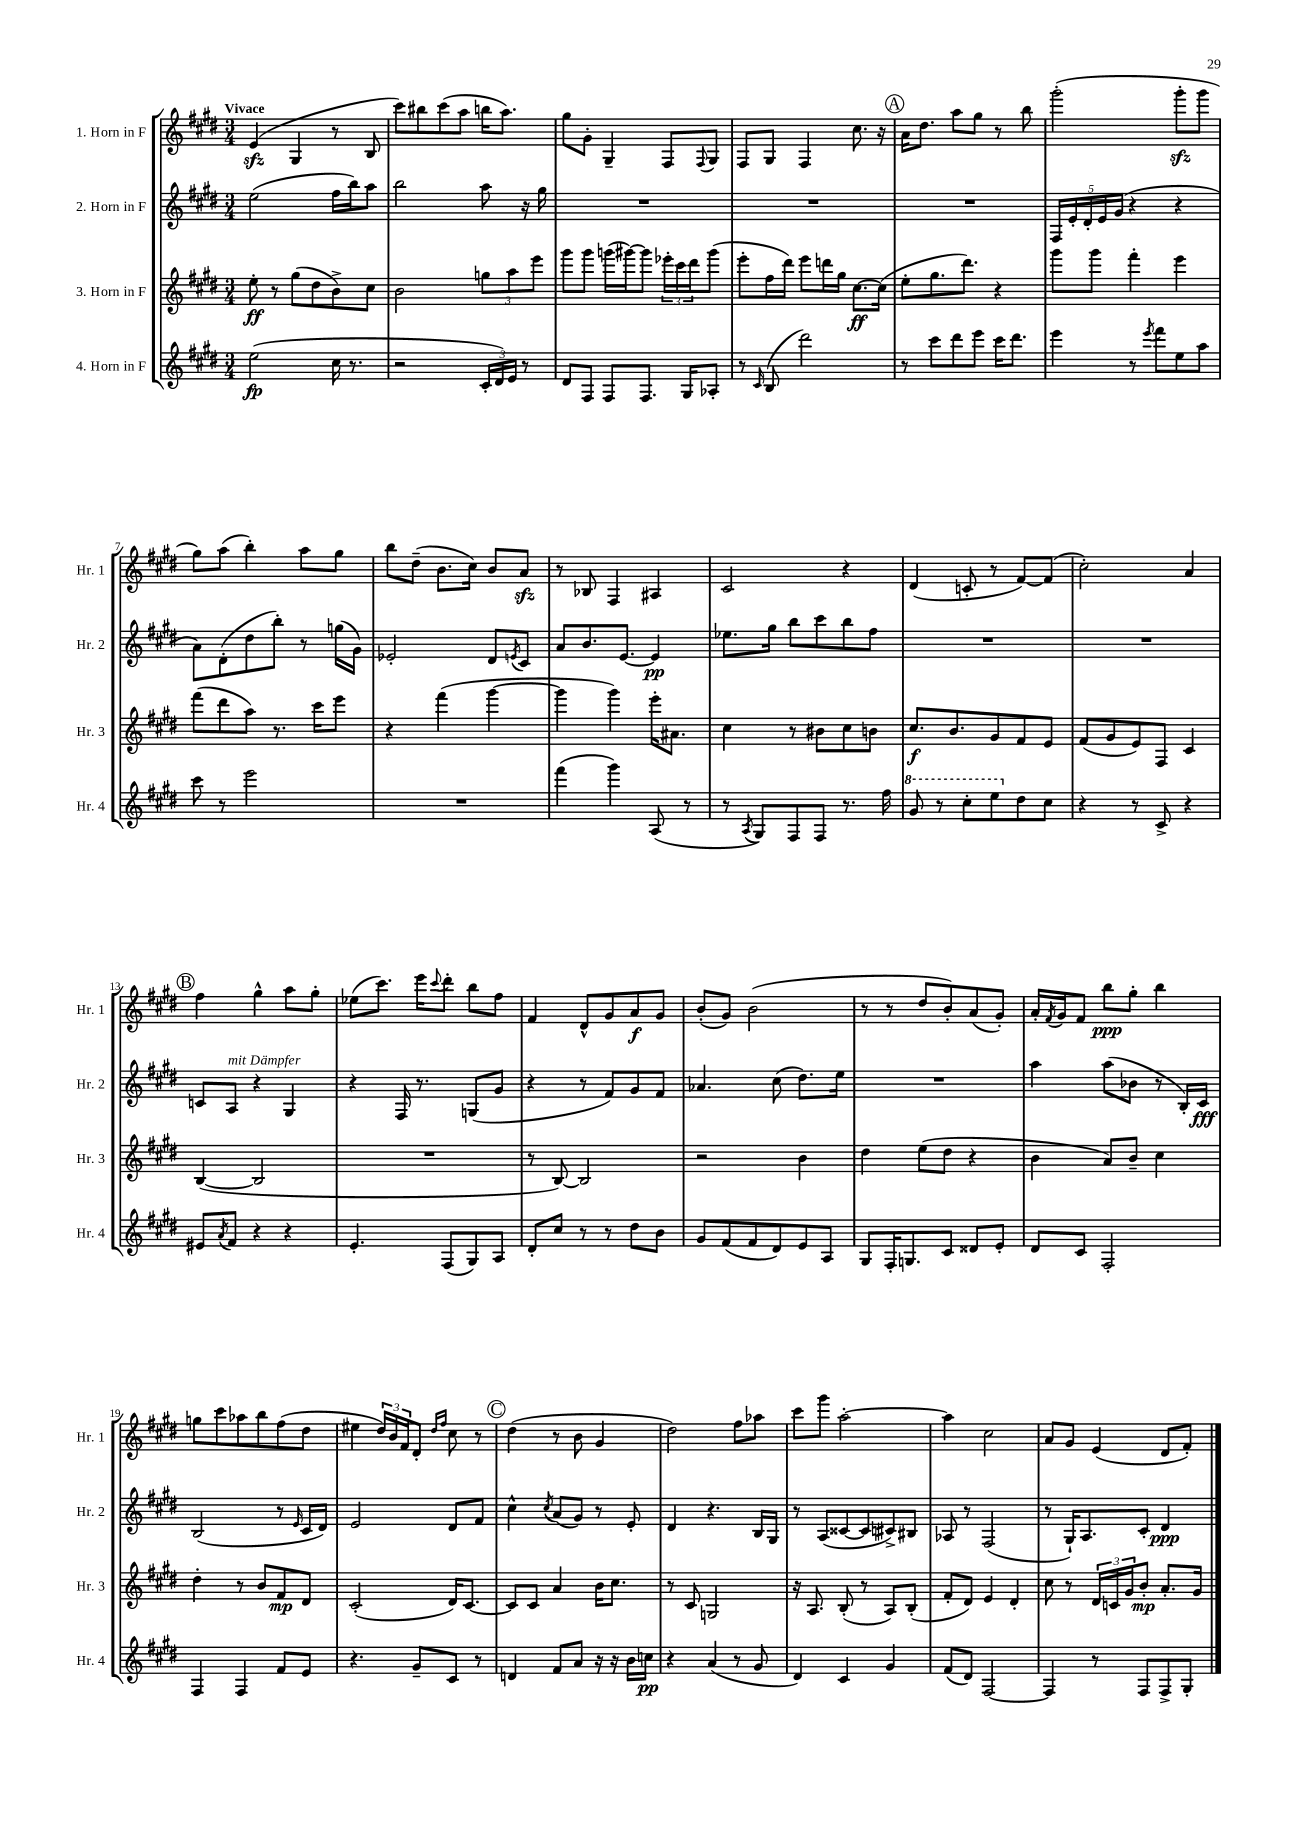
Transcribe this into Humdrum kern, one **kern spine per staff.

**kern	**kern	**kern	**kern
*staff4	*staff3	*staff2	*staff1
*clefG2	*clefG2	*clefG2	*clefG2
*k[f#c#g#d#]	*k[f#c#g#d#]	*k[f#c#g#d#]	*k[f#c#g#d#]
*M3/4	*M3/4	*M3/4	*M3/4
(2ee	8ee'	(2ee	(4e
.	8r	.	.
.	(8gg#	.	4G#
.	8dd#	.	.
16cc#	8b^)	16ff#	8r
8.r	.	16bb)	.
.	8cc#	8aa	8B
=	=	=	=
2r	2b	2bb	8ccc#)
.	.	.	8bb#
.	.	.	(8ccc#
.	.	.	8aa
24c#'	12gg	8aa	16bb
24d#)	.	.	.
.	.	.	8.aa)
24e	12aa	.	.
8r	.	16r	.
.	12eee	.	.
.	.	16gg#	.
=	=	=	=
8d#	8ggg#	2.r	8gg#
8F#	8ggg#	.	8g#'
8F#	(16ggg	.	4G#~
.	[16ggg#)	.	.
8.F#	8ggg#]	.	.
.	24eee-'	.	8F#
.	24ccc#	.	.
16G#	.	.	.
.	24ddd#	.	.
.	.	.	8qqF#
8A-'	(8ggg#	.	8G#
=	=	=	=
8r	8eee'	2.r	8F#
16qqc#	.	.	.
(8B	16ff#	.	8G#
.	16ddd#)	.	.
2ddd#)	8eee	.	4F#
.	16ddd	.	.
.	16gg#	.	.
.	[8.cc#	.	8.cc#
.	(16cc#]	.	16r
=	=	=	=
8r	8ee'	2.r	16a
.	.	.	8.dd#
8ccc#	8.gg#	.	.
8ddd#	.	.	8aa
.	8.ddd#)	.	.
8eee	.	.	8gg#
16ccc#	4r	.	8r
8.ddd#	.	.	.
.	.	.	8bb
=	=	=	=
4eee	8ggg#	20F#	(2ggg#'
.	.	20e'	.
.	.	20d#'	.
.	8ggg#	.	.
.	.	20e	.
.	.	(20g#	.
8r	4fff#'	4r	.
8qeee	.	.	.
8fff#	.	.	.
8ee	4eee	4r	8ggg#'
8aa	.	.	8ggg#
=	=	=	=
8ccc#	(8fff#	8a)	8gg#)
8r	8ddd#	(8d#'	(8aa
2eee	8aa)	8dd#	4bb')
.	8.r	8bb')	.
.	.	8r	8aa
.	16ccc#	.	.
.	8eee	(16gg	8gg#
.	.	16g#)	.
=	=	=	=
2.r	4r	2e-'	8bb
.	.	.	(8dd#~
.	(4fff#	.	8.b
.	.	.	16cc#)
.	[4ggg#	8d#	8b
.	.	8qe	.
.	.	8c#	8a
=	=	=	=
(4fff#	4ggg#]	8a	8r
.	.	8.b	8B-
4ggg#)	4ggg#)	.	4F#
.	.	[8.e	.
(8A	16eee'	4e]	4A#
.	8.a#	.	.
8r	.	.	.
=	=	=	=
8r	4cc#	8.ee-	2c#
8qA	.	.	.
8G#)	.	.	.
.	.	16gg#	.
8F#	8r	8bb	.
8F#	8b#	8ccc#	.
8.r	8cc#	8bb	4r
.	8b	8ff#	.
16ff#	.	.	.
=	=	=	=
8gg#	8.cc#	2.r	(4d#
8r	.	.	.
.	8.b	.	.
8ccc#'	.	.	8c'
8eee	8g#	.	8r
8dd#	8f#	.	[8f#)
8cc#	8e	.	(8f#]
=	=	=	=
4r	(8f#	2.r	2cc#')
.	8g#	.	.
8r	8e)	.	.
8c#^	8F#	.	.
4r	4c#	.	4a
=	=	=	=
8e#	([4B	8c	4ff#
8qa	.	.	.
8f#	.	8A	.
4r	2B]	4r	4gg#^^
4r	.	4G#	8aa
.	.	.	8gg#'
=	=	=	=
4.e'	2.r	4r	(8ee-
.	.	.	8.ccc#)
.	.	16F#	.
.	.	8.r	16eee
.	.	.	8qqccc#
(8F#	.	.	8ddd#'
8G#)	.	(8G	8bb
8A	.	8g#	8ff#
=	=	=	=
8d#'	8r	4r	4f#
8cc#	[8B)	.	.
8r	2B]	8r	8d#^^
8r	.	8f#)	8g#
8dd#	.	8g#	8a
8b	.	8f#	8g#
=	=	=	=
8g#	2r	4.a-	(8b'
(8f#	.	.	8g#)
8f#	.	.	(2b
8d#)	.	(8cc#	.
8e	4b	8.dd#)	.
8A	.	.	.
.	.	16ee	.
=	=	=	=
8G#	4dd#	2.r	8r
16F#'	.	.	8r
8.G	.	.	.
.	(8ee	.	8dd#
8c#	8dd#	.	8b')
8d##	4r	.	(8a
8e'	.	.	8g#')
=	=	=	=
8d#	4b	4aa	16a'
.	.	.	8qf#
.	.	.	16g#
8c#	.	.	8f#
2F#'	8a)	(8aa	8bb
.	8b~	8b-	8gg#'
.	4cc#	8r	4bb
.	.	16B')	.
.	.	16c#	.
=	=	=	=
4F#	4dd#'	(2B	8gg
.	.	.	8ccc#
4F#	8r	.	8aa-
.	8b	.	8bb
8f#	8f#	8r	(8ff#
.	.	16qqe	.
8e	8d#	16c#	8dd#
.	.	16d#)	.
=	=	=	=
4.r	(2c#'	2e	4ee#
.	.	.	24dd#)
.	.	.	24b
.	.	.	24f#
8g#~	.	.	8d#'
.	.	.	16qqdd#
.	.	.	16qqff#
8c#	16d#)	8d#	8cc#
.	[8.c#	.	.
8r	.	8f#	8r
=	=	=	=
4d	8c#]	4cc#^^	(4dd#
.	8c#	.	.
.	.	8qcc#	.
8f#	4a	(8a	8r
8a	.	8g#)	8b
16r	16b	8r	4g#
16r	8.cc#	.	.
16b	.	8e'	.
16cc	.	.	.
=	=	=	=
4r	8r	4d#	2dd#)
.	8c#	.	.
(4a	2G	4.r	.
8r	.	.	8ff#
8g#	.	16B	8aa-
.	.	16G#	.
=	=	=	=
4d#)	16r	8r	8ccc#
.	8.A	.	.
.	.	(8A	8ggg#
4c#	(8B'	[8c##	[2aa'
.	8r	8c##]	.
4g#	8A)	8c#^)	.
.	(8B'	8B#	.
=	=	=	=
(8f#	8f#'	8A-	4aa]
8d#)	8d#)	8r	.
[2F#	4e	(2F#	2cc#
.	4d#'	.	.
=	=	=	=
4F#]	8cc#	8r	8a
.	8r	16G#`)	8g#
.	.	8.A	.
8r	24d#	.	(4e
.	24c	.	.
.	24g#	.	.
8F#	8b'	8c#'	.
8F#^	8.a'	4d#	8d#
8G#'	.	.	8f#')
.	16g#	.	.
==	==	==	==
*-	*-	*-	*-
